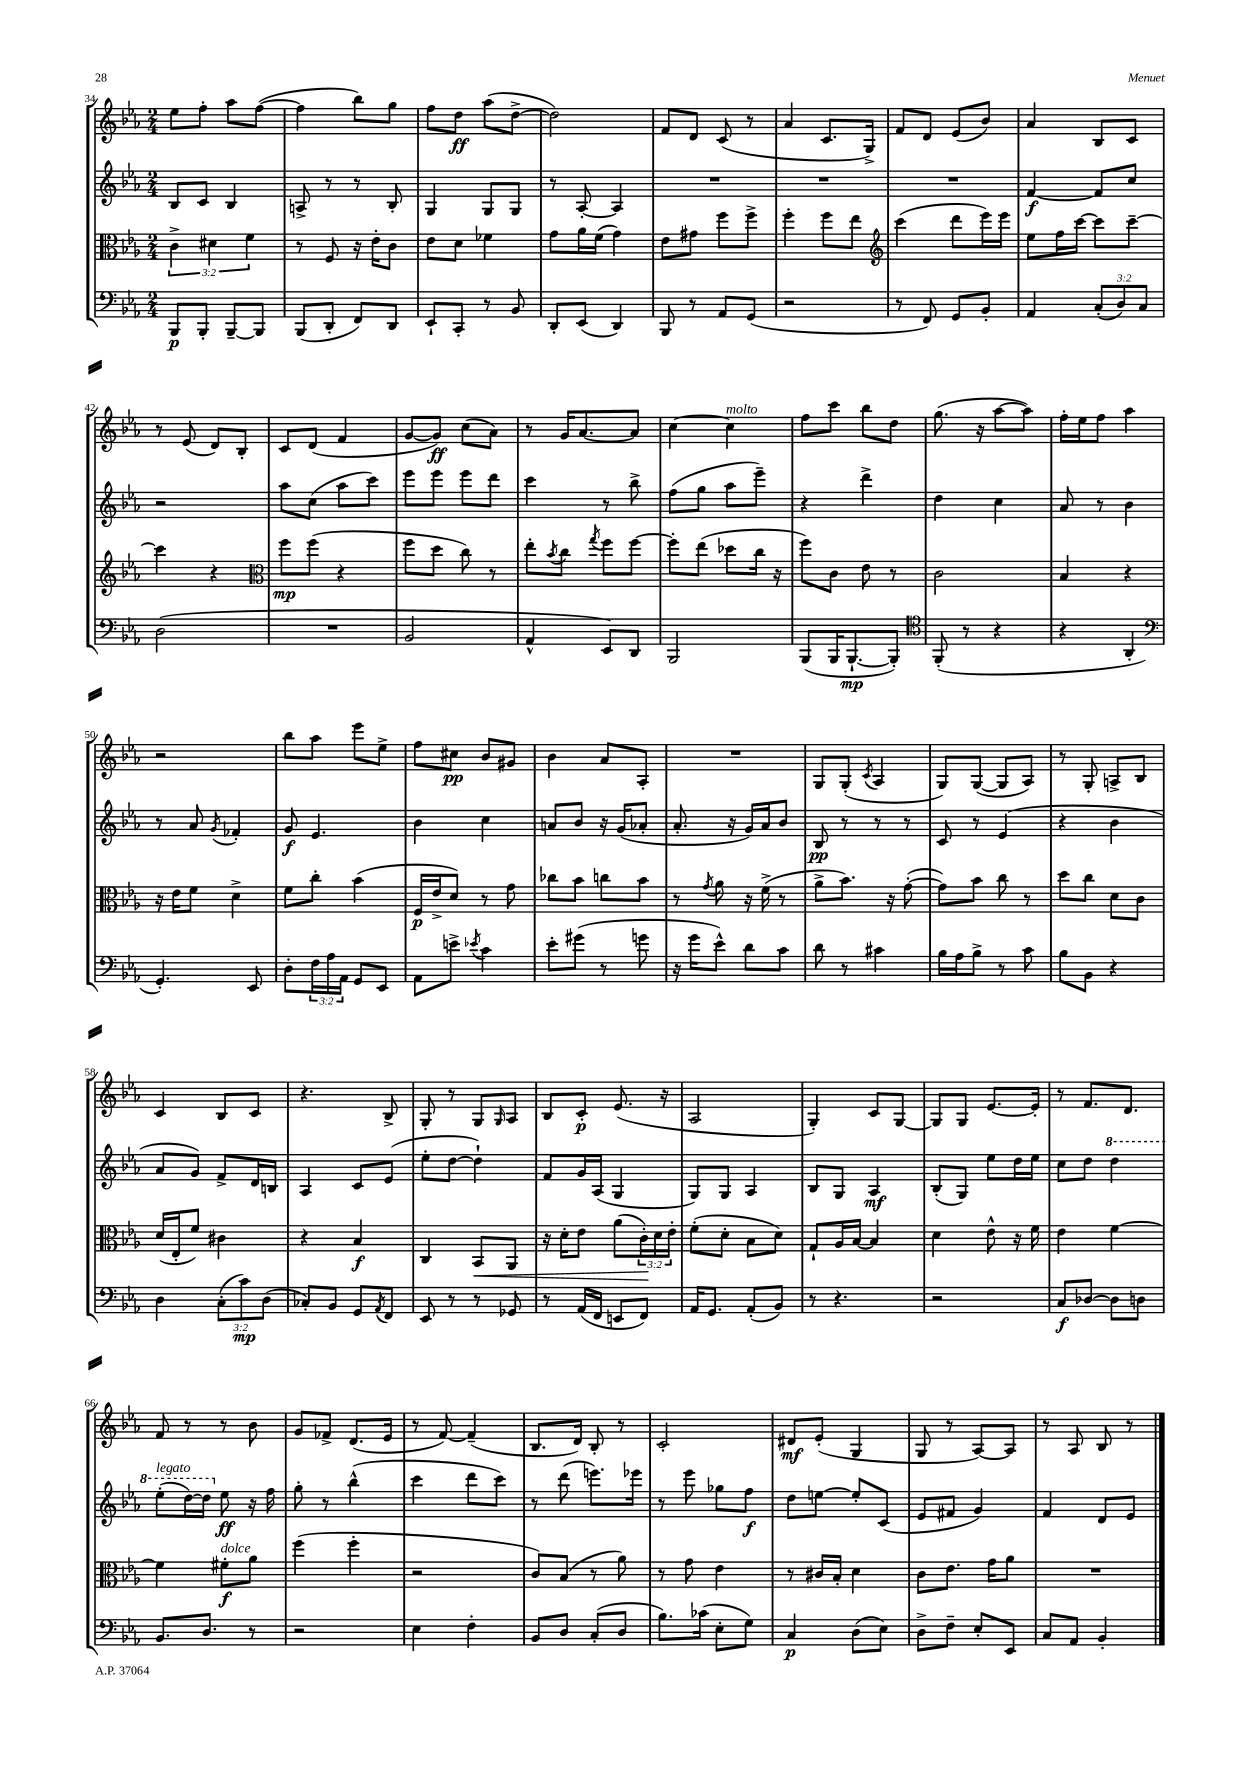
<<
\new StaffGroup <<
\new Staff = "s0" {
    \clef treble \key ees \major \numericTimeSignature \time 2/4
    ees''8 f''8-. aes''8 f''8~( |
    f''4 bes''8) g''8 |
    f''8 d''8\ff aes''8( d''8~-> |
    d''2) |
    f'8 d'8 c'8( r8 |
    aes'4 c'8. g16->) |
    f'8 d'8 ees'8( bes'8) |
    aes'4 bes8 c'8 |
    r8 ees'8( d'8) bes8-. |
    c'8 d'8( f'4 |
    g'8~ g'8\ff) c''8( aes'8) |
    r8 g'16 aes'8.~ aes'8 |
    c''4~ c''4^\markup { \italic "molto" } |
    f''8 c'''8 bes''8 d''8 |
    g''8.( r16 aes''8~ aes''8) |
    f''16-. ees''16 f''8 aes''4 |
    r2 |
    bes''8 aes''8 ees'''8 ees''8-> |
    f''8 cis''8\pp bes'8 gis'8 |
    bes'4 aes'8 aes8-. |
    R2 |
    g8 g8-.( \acciaccatura { c'8 } aes4 |
    g8) g8~( g8 aes8) |
    r8 g8-. a8-> bes8 |
    c'4 bes8 c'8 |
    r4. bes8-> |
    g8-. r8 g8 \grace { g16 } aes8 |
    bes8 c'8-.\p ees'8.( r16 |
    aes2 |
    g4-.) c'8 g8~ |
    g8 g8 ees'8.~ ees'16-. |
    r8 f'8. d'8. |
    f'8 r8 r8 bes'8 |
    g'8 fes'8-> d'8.( ees'16 |
    r8 f'8~) f'4--( |
    bes8. d'16) bes8-. r8 |
    c'2-. |
    dis'8\mf ees'8-.( g4 |
    g8 r8 aes8~) aes8 |
    r8 aes8 bes8 r8 \bar "|." |
}
\new Staff = "s1" {
    \clef treble \key ees \major \numericTimeSignature \time 2/4
    bes8 c'8 bes4 |
    a8-> r8 r8 bes8-. |
    g4 g8 g8 |
    r8 aes8~-. aes4 |
    R2 |
    R2 |
    R2 |
    f'4~\f f'8 c''8 |
    r2 |
    aes''8 c''8( aes''8 c'''8) |
    ees'''8 ees'''8 ees'''8 d'''8 |
    c'''4 r8 bes''8-> |
    f''8( g''8 aes''8 ees'''8--) |
    r4 d'''4-> |
    d''4 c''4 |
    aes'8 r8 bes'4 |
    r8 aes'8 \acciaccatura { g'8 } fes'4-. |
    g'8\f ees'4. |
    bes'4 c''4 |
    a'8 bes'8 r16 g'16( aes'8-. |
    aes'8.-. r16 g'16) aes'16 bes'8 |
    bes8\pp r8 r8 r8 |
    c'8 r8 ees'4( |
    r4 bes'4 |
    aes'8 g'8) f'8-> d'16 b16 |
    aes4 c'8 ees'8( |
    ees''8-. d''8~ d''4-!) |
    f'8 g'16 aes16( g4 |
    g8) g8 aes4 |
    bes8 g8 aes4\mf |
    bes8-.( g8) ees''8 d''16 ees''16 |
    c''8 d''8 \ottava #1 d'''4 |
    ees'''8-.^\markup { \italic "legato" }( d'''16~) d'''16 \ottava #0 ees''8\ff r16 f''16 |
    g''8-. r8 bes''4-^( |
    c'''4 d'''8 c'''8) |
    r8 d'''8( e'''8.) ees'''16 |
    r8 ees'''8 ges''8 f''8\f |
    d''8 e''8~ e''8-. c'8( |
    ees'8 fis'8 g'4) |
    f'4 d'8 ees'8 \bar "|." |
}
\new Staff = "s2" {
    \clef alto \key ees \major \numericTimeSignature \time 2/4 \override Staff.TupletNumber.text = #tuplet-number::calc-fraction-text
    \tuplet 3/2 { c'4-> dis'4 f'4 } |
    r8 f8 r16 ees'16-. c'8 |
    ees'8 d'8 fes'4 |
    g'8 aes'16 f'16( g'4) |
    ees'8 gis'8 f''8 f''8-> |
    f''4-. f''8 ees''8 |
    \clef treble c'''4( d'''8 ees'''16) ees'''16 |
    ees''8 f''16 c'''16~ c'''8 c'''8~-- |
    c'''4 r4 |
    \clef alto f''8\mp f''8( r4 |
    f''8 d''8 c''8) r8 |
    ees''8-. \acciaccatura { bes'8 } c''8 \acciaccatura { g''8 } f''8 f''8~ |
    f''8-. ees''8( des''8 c''16 r16 |
    f''8) c'8 ees'8 r8 |
    c'2 |
    bes4 r4 |
    r16 ees'16 f'8 d'4-> |
    f'8 c''8-. bes'4( |
    f16\p ees'16-> d'8) r8 g'8 |
    ces''8 bes'8 c''8 bes'8 |
    r8 \acciaccatura { g'8 } aes'8 r16 f'16->( r8 |
    aes'8-> bes'8.) r16 g'8~-.( |
    g'8) bes'8 c''8 r8 |
    d''8 c''8 d'8 c'8 |
    d'16( ees16-. f'8) cis'4 |
    r4 bes4\f |
    c4 bes,8\< aes,8 |
    r16 d'16-. ees'8 aes'8( \tuplet 3/2 { c'16-.\!) d'16 ees'16-. } |
    f'8-.( d'8-. bes8 d'8) |
    g8-! aes16 bes16~ bes4 |
    d'4 ees'8-^ r16 f'16 |
    ees'4 f'4~ |
    f'4 fis'8-.\f^\markup { \italic "dolce" } aes'8 |
    f''4( f''4-. |
    r2 |
    c'8) bes8( r8 aes'8) |
    r8 g'8 ees'4 |
    r8 cis'16 bes16-. d'4 |
    c'8 ees'8. g'16 aes'8 |
    R2 \bar "|." |
}
\new Staff = "s3" {
    \clef bass \key ees \major \numericTimeSignature \time 2/4 \override Staff.TupletNumber.text = #tuplet-number::calc-fraction-text
    bes,,8\p bes,,8-. bes,,8~-- bes,,8 |
    bes,,8( d,8-. f,8) d,8 |
    ees,8-! c,8-. r8 bes,8 |
    d,8-. ees,8( d,4) |
    bes,,8 r8 aes,8 g,8( |
    r2 |
    r8 f,8) g,8 bes,8-. |
    aes,4 \tuplet 3/2 { c8-.( d8) c8 } |
    d2( |
    R2 |
    bes,2 |
    aes,4-^ ees,8) d,8 |
    bes,,2 |
    bes,,8( bes,,16 bes,,8.~-!\mp bes,,8-.) |
    \clef tenor f,8-.( r8 r4 |
    r4 aes,4-. |
    \clef bass g,4.-.) ees,8 |
    d8-. \tuplet 3/2 { f16 aes16 aes,16 } g,8 ees,8 |
    aes,8 e'8-> \acciaccatura { ees'8 } c'4 |
    ees'8-. gis'8( r8 g'8 |
    r16 g'16 ees'8-^) d'8 c'8 |
    d'8 r8 cis'4 |
    bes16 aes16 bes8-> r8 c'8 |
    bes8 bes,8 r4 |
    d4 \tuplet 3/2 { c8-.( c'8\mp) d8( } |
    ces8-.) bes,8 g,8 \acciaccatura { aes,8 } f,8 |
    ees,8 r8 r8 ges,8 |
    r8 aes,16( f,16 e,8 f,8) |
    aes,16 g,8. aes,8-.( bes,8) |
    r8 r4. |
    r2 |
    c8\f des8~ des8 d8 |
    bes,8. d8. r8 |
    r2 |
    ees4 f4-. |
    bes,8 d8 c8-.( d8 |
    bes8.) ces'16( ees8-. g8) |
    c4\p d8( ees8) |
    d8-> f8-- ees8-. ees,8 |
    c8 aes,8 bes,4-. \bar "|." |
}
>>
>>
\layout { \context { \Score currentBarNumber = #34 } }
